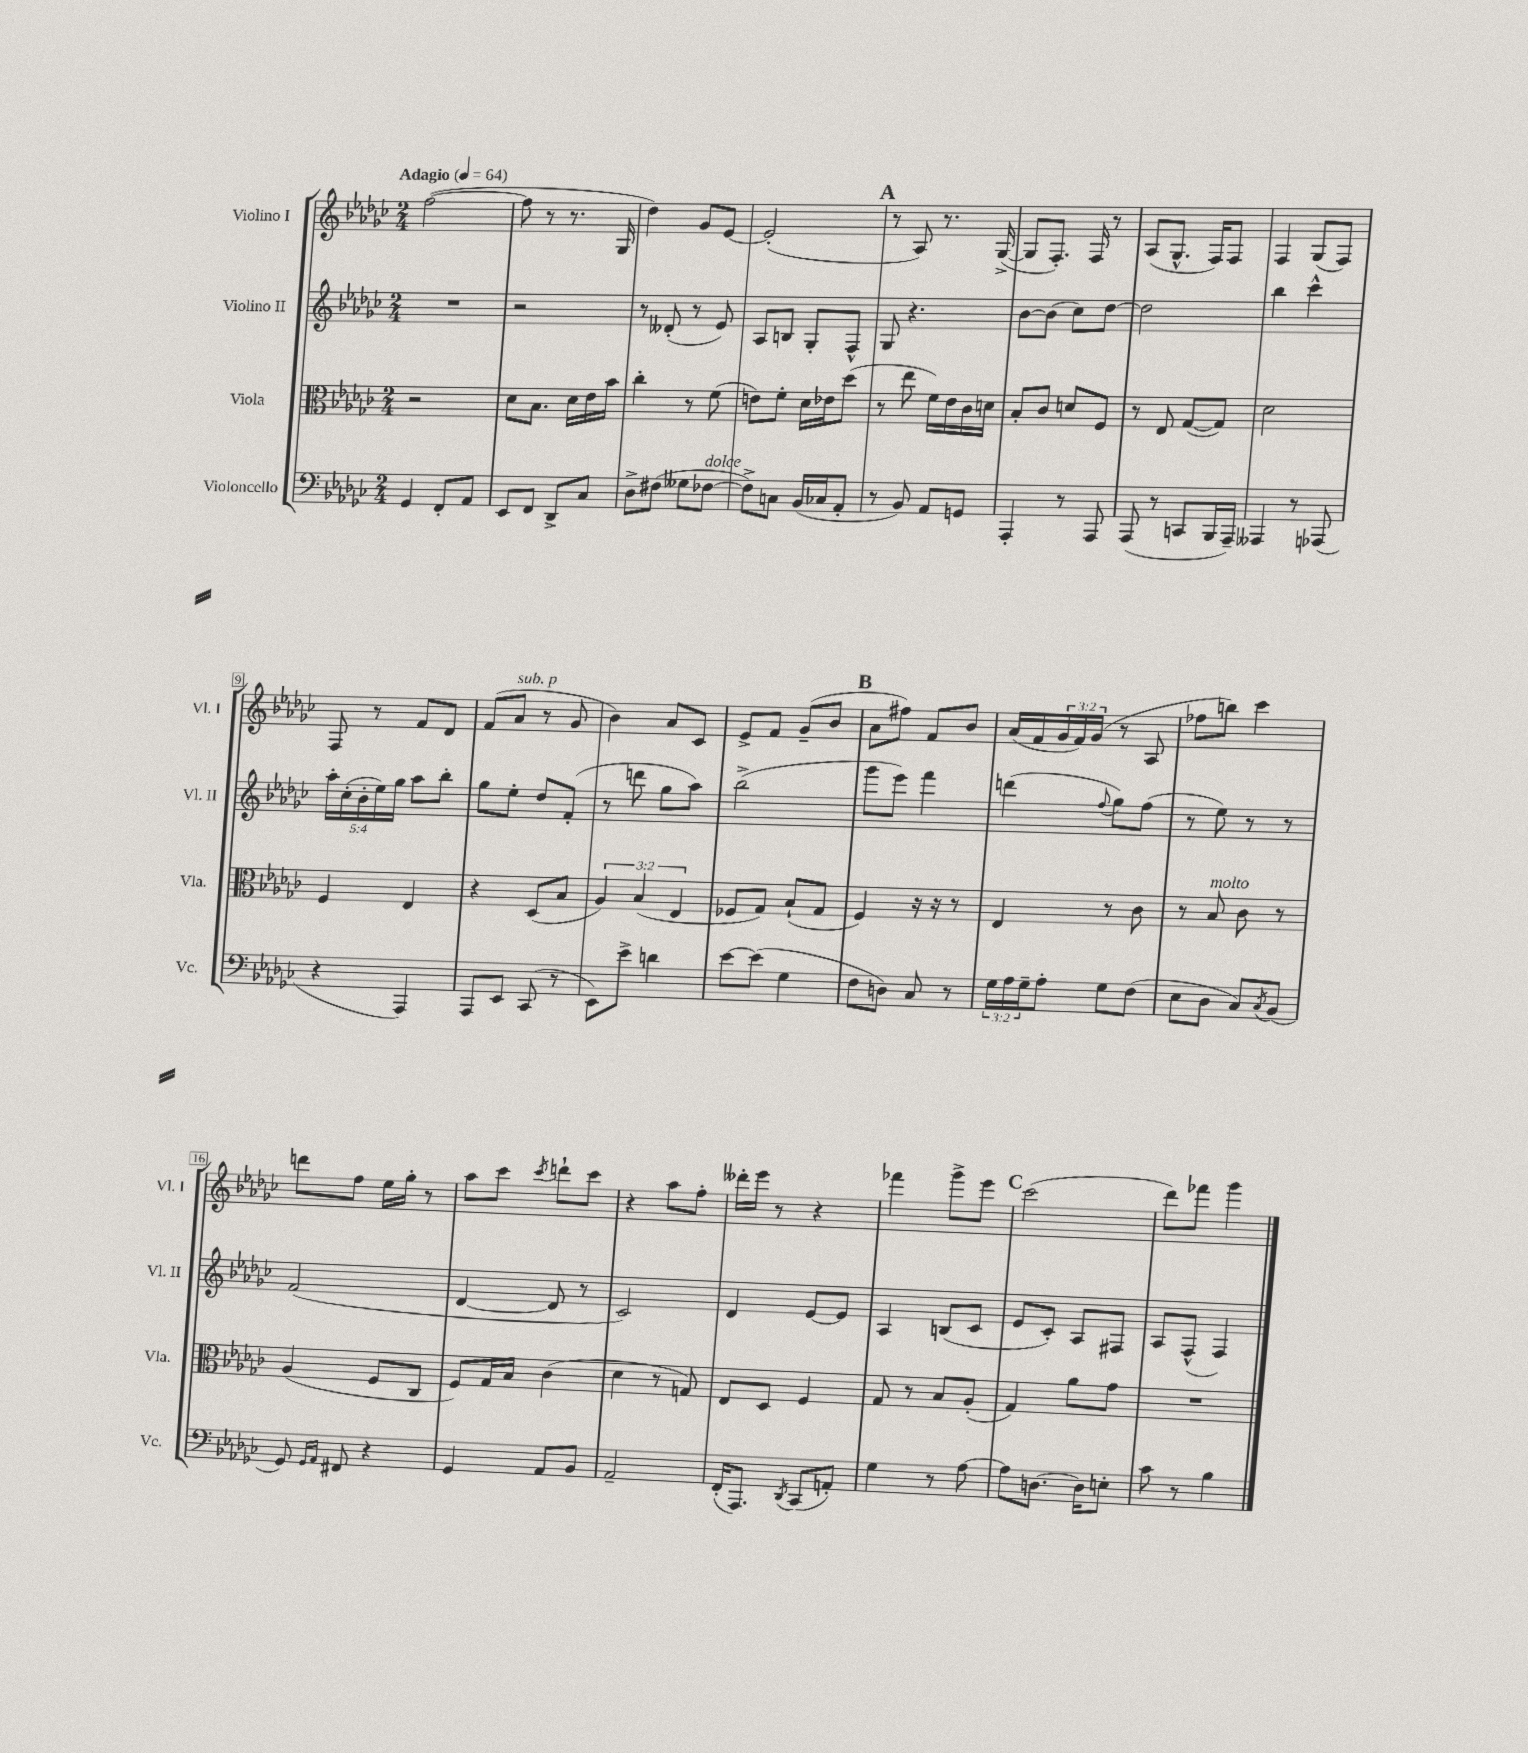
<<
\new StaffGroup <<
\new Staff = "s0" \with { instrumentName = "Violino I" shortInstrumentName = "Vl. I" } {
    \clef treble \key ges \major \numericTimeSignature \time 2/4 \override Staff.TupletNumber.text = #tuplet-number::calc-fraction-text \tempo "Adagio" 4 = 64
    f''2~( |
    f''8 r8 r8. ges16 |
    des''4) ges'8 ees'8~ |
    ees'2-.( |
    \mark \markup { \bold "A" } r8 aes8) r8. ges16~->( |
    ges8 f8.-.) f16 r8 |
    aes8( ges8.-^ f16) f8 |
    f4 ges8( f8) |
    f8 r8 f'8 des'8 |
    f'8( aes'8^\markup { \italic "sub. p" } r8 ges'8 |
    bes'4) aes'8 ces'8 |
    ees'8-> f'8 ges'8--( bes'8 |
    \mark \markup { \bold "B" } aes'8 fis''8) f'8 bes'8 |
    aes'16( f'16 \tuplet 3/2 { ges'16 f'16) ges'16( } r8 aes8 |
    fes''8 b''8) ces'''4 |
    d'''8 f''8 ees''16 ges''16-. r8 |
    aes''8 ces'''8 \acciaccatura { ces'''8 } d'''8-! ces'''8 |
    r4 aes''8 f''8-. |
    deses'''16-. ees'''16 r8 r4 |
    fes'''4 ges'''8-> ees'''8 |
    \mark \markup { \bold "C" } ces'''2( |
    des'''8) fes'''8 ges'''4 \bar "|." |
}
\new Staff = "s1" \with { instrumentName = "Violino II" shortInstrumentName = "Vl. II" } {
    \clef treble \key ges \major \numericTimeSignature \time 2/4 \override Staff.TupletNumber.text = #tuplet-number::calc-fraction-text
    R2 |
    r2 |
    r8 deses'8-.( r8 ees'8) |
    aes8 b8 ges8-. f8-^ |
    \mark \markup { \bold "A" } ges8 r4. |
    bes'8~ bes'8( ces''8) des''8~ |
    des''2 |
    bes''4 ces'''4-^ |
    \tuplet 5/4 { aes''16-. ces''16-.( bes'16-. ees''16) ges''16 } aes''8 bes''8-. |
    ges''8 ees''8-. des''8 f'8-.( |
    r8 d'''8 ges''8 aes''8) |
    bes''2->( |
    \mark \markup { \bold "B" } ges'''8 ees'''8) f'''4 |
    d'''4( \appoggiatura { f''8 } ges''8) f''8( |
    r8 ees''8) r8 r8 |
    f'2( |
    des'4~ des'8 r8 |
    ces'2) |
    des'4 ees'8~ ees'8 |
    aes4 b8( ces'8 |
    \mark \markup { \bold "C" } ees'8 ces'8-.) aes8 fis8 |
    aes8 f8-^( f4) \bar "|." |
}
\new Staff = "s2" \with { instrumentName = "Viola" shortInstrumentName = "Vla." } {
    \clef alto \key ges \major \numericTimeSignature \time 2/4 \override Staff.TupletNumber.text = #tuplet-number::calc-fraction-text
    r2 |
    des'8 bes8. des'16 ees'16 bes'16 |
    ces''4-. r8 f'8( |
    e'8) f'8-. des'16 ees'16 des''8( |
    \mark \markup { \bold "A" } r8 ees''8 f'16) ees'16 ces'16 d'16 |
    bes8-. ces'8 d'8 f8 |
    r8 ees8 ges8~( ges8) |
    des'2 |
    f4 ees4 |
    r4 des8( bes8 |
    \tuplet 3/2 { aes4) bes4( ees4 } |
    fes8 ges8) bes8-!( ges8 |
    \mark \markup { \bold "B" } f4) r16 r16 r8 |
    ees4 r8 ces'8 |
    r8 bes8^\markup { \italic "molto" } ces'8 r8 |
    aes4( f8 ces8 |
    f8) ges16 bes16 ces'4( |
    des'4 r8 g8) |
    ees8 des8 f4 |
    ges8 r8 bes8 aes8-.( |
    \mark \markup { \bold "C" } ges4) aes'8 ges'8 |
    R2 \bar "|." |
}
\new Staff = "s3" \with { instrumentName = "Violoncello" shortInstrumentName = "Vc." } {
    \clef bass \key ges \major \numericTimeSignature \time 2/4 \override Staff.TupletNumber.text = #tuplet-number::calc-fraction-text
    ges,4 f,8-. aes,8 |
    ees,8 f,8 des,8-> ces8 |
    des8-> fis8( geses8 fes8~^\markup { \italic "dolce" } |
    fes8->) c8 bes,16( ces16 aes,8-. |
    \mark \markup { \bold "A" } r8 bes,8) aes,8 g,8 |
    aes,,4-. r8 aes,,8 |
    aes,,8( r8 c,8 bes,,16 aes,,16--) |
    aeses,,4 r8 aes,,8( |
    r4 aes,,4) |
    aes,,8 ees,8 ces,8( r8 |
    ees,8) ees'8-> d'4 |
    ees'8~ ees'8( ges4 |
    \mark \markup { \bold "B" } f8 d8) ces8 r8 |
    \tuplet 3/2 { ges16 aes16 ges16-- } aes8-. ges8 f8( |
    ees8 des8 ces8) \acciaccatura { ces8 } bes,8( |
    ges,8) \grace { ges,16 aes,16 } fis,8 r4 |
    ges,4 aes,8 bes,8 |
    aes,2-- |
    f,16-.( aes,,8.) \acciaccatura { des,8 } ces,8( a,8-.) |
    ges4 r8 aes8~ |
    \mark \markup { \bold "C" } aes8 d8.~ d16 e8-. |
    ces'8 r8 bes4 \bar "|." |
}
>>
>>
\layout { \context { \Score \override BarNumber.stencil = #(make-stencil-boxer 0.1 0.3 ly:text-interface::print) } }
